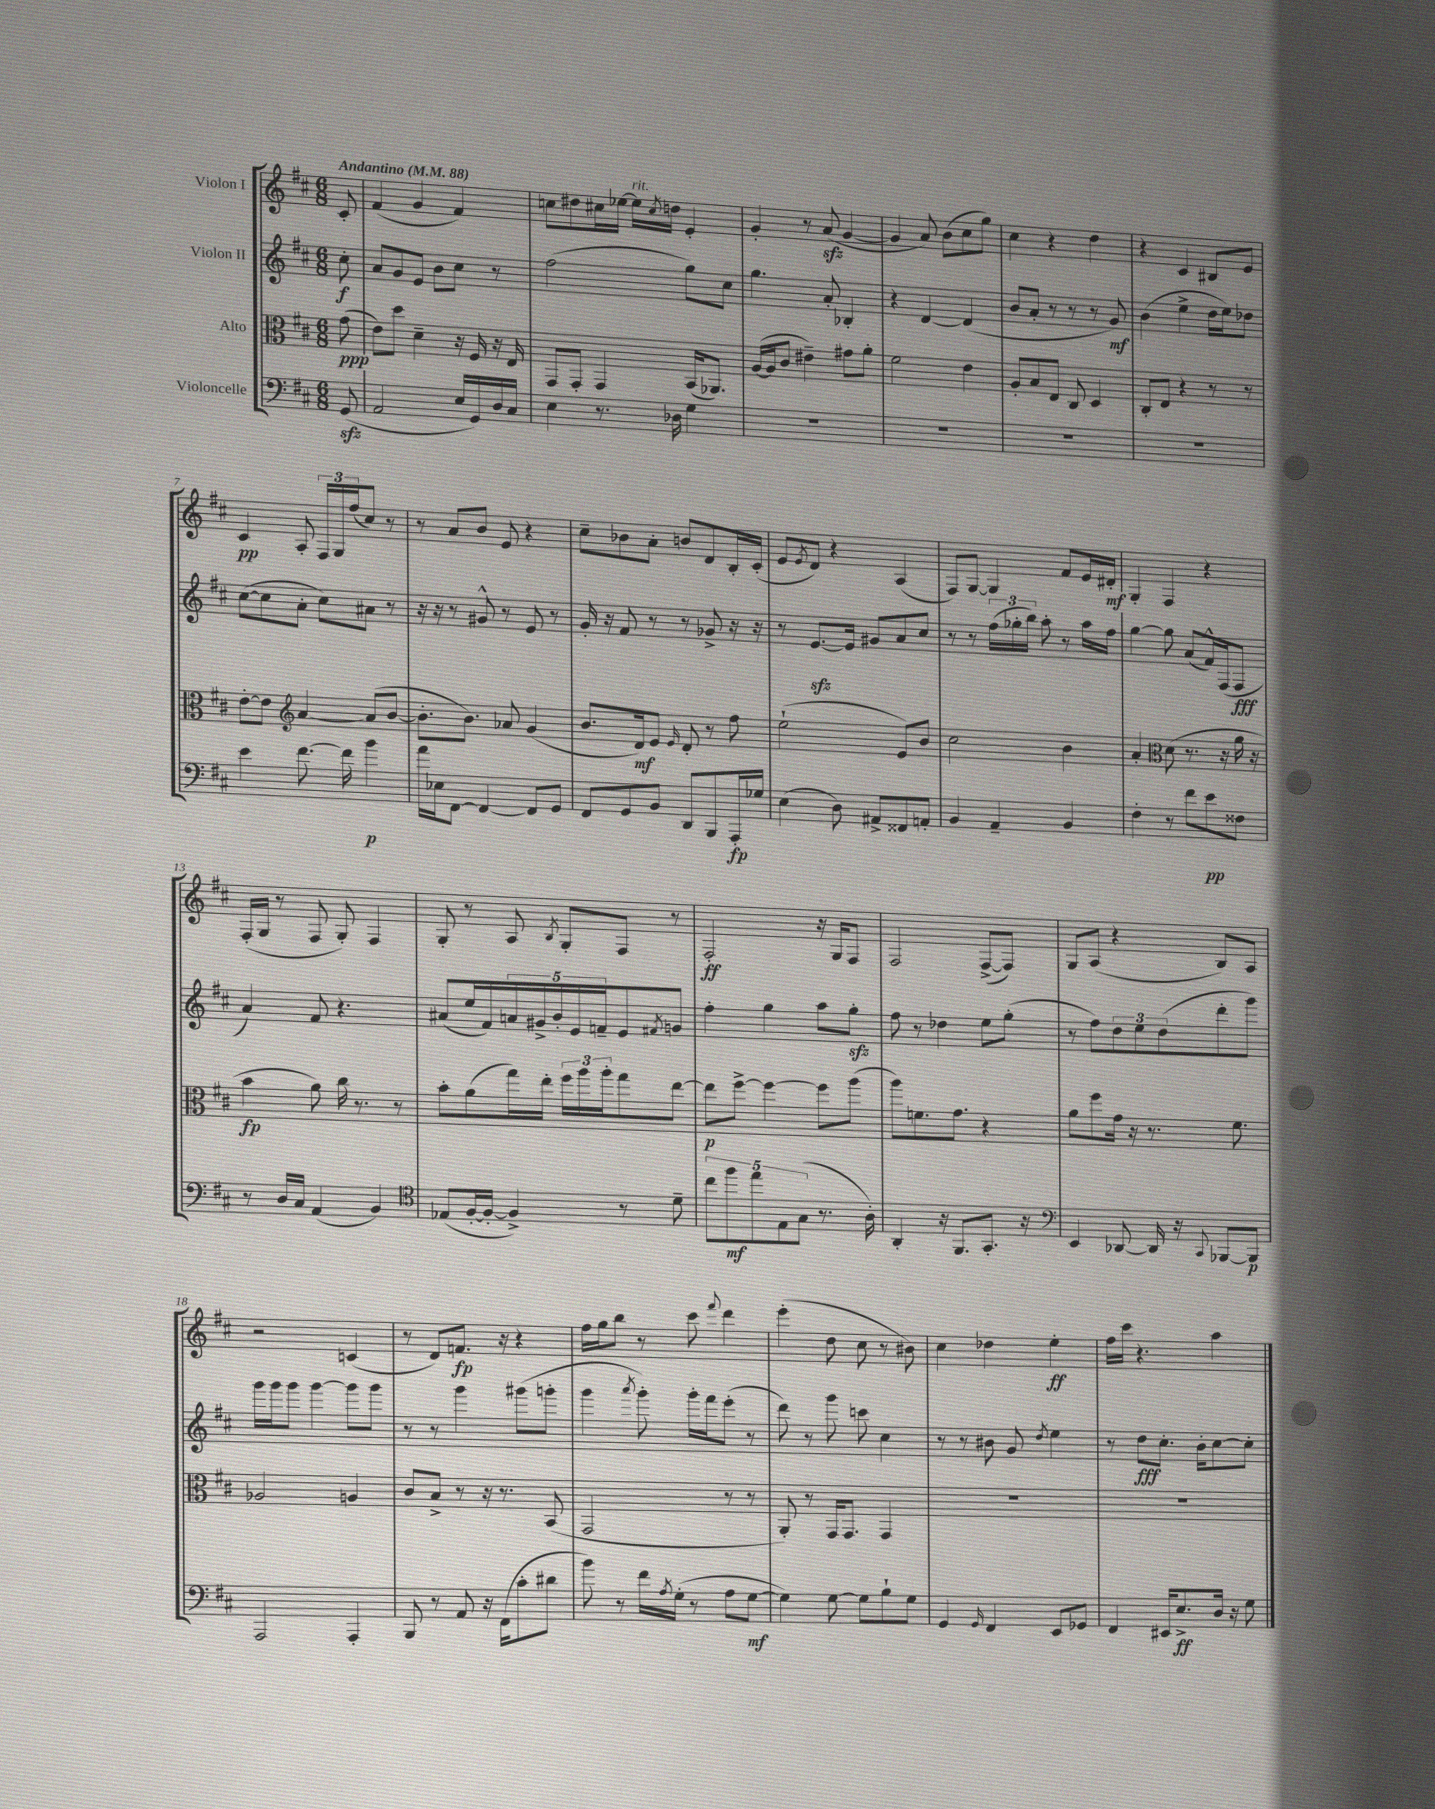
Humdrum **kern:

**kern	**kern	**kern	**kern
*staff4	*staff3	*staff2	*staff1
*clefF4	*clefC3	*clefG2	*clefG2
*k[f#c#]	*k[f#c#]	*k[f#c#]	*k[f#c#]
*M6/8	*M6/8	*M6/8	*M6/8
*MM88	*MM88	*MM88	*MM88
(8GG	(8g	8cc#'	8c#'
=	=	=	=
2AA	8e)	8a	(4f#
.	8dd	8g	.
.	4d~	8e	4g
.	.	8b	.
16E	16r	8cc#	4f#)
16GG)	16F#	.	.
16D	16r	8r	.
16C#	16E	.	.
=	=	=	=
4E	8GG	(2ff#	8cc
.	8GG'	.	8dd#
8.r	4GG	.	16cc#
.	.	.	[16ee-
.	.	.	16ee-]
.	.	.	8qcc#
16D-	.	.	16dd
4G	(16BB	8gg)	4e'
.	8.AA-)	.	.
.	.	8cc#	.
=	=	=	=
2.r	([16A	4.gg	4g'
.	16A]	.	.
.	8c#	.	.
.	4e#~)	.	8r
.	.	8a'	(8a
.	8g#	4B-'	[4g
.	8a'	.	.
=	=	=	=
2.r	2f#	4r	4g]
.	.	[4d	8a)
.	.	.	(8b
.	4e	(4d]	8cc#
.	.	.	8gg)
=	=	=	=
2.r	8A'	8b	4cc#
.	8B	8a'	.
.	8E	8r	4r
.	8C#	8r	.
.	4D	8r	4dd
.	.	8g)	.
=	=	=	=
2.r	8C#'	(4b	4r
.	8E	.	.
.	4r	4ee^	4c#
.	8r	16dd	8B#
.	.	16ee)	.
.	8r	8dd-	8e
=	=	=	=
4e	[8e'	([8cc#	4c#
.	8e]	8cc#]	.
*	*clefG2	*	*
[8.f#	[4a	8a'	8A'
.	.	8cc#)	24F#
.	.	.	24G
16f#]	.	.	.
.	.	.	(24ff#
4b	(8a]	8a#	8cc#)
.	[8b	8r	8r
=	=	=	=
16a	8.b']	16r	8r
16E-	.	16r	.
[8FF#	.	8r	8a
.	8.b)	.	.
4FF#_	.	8g#^^	8b
.	8a-	8r	8e
8FF#]	(4g	8e	4r
8GG	.	8r	.
=	=	=	=
8FF#	8.b	16g'	8cc#~
.	.	16r	.
8GG	.	8f#	8b-
.	16d)	.	.
8BB	8e	8r	8a'
.	16qqe	.	.
8DD	8d'	8r	8b
8BBB	8r	8g-^	8d
16AAA'	8ff#	16r	16B'
16G-	.	16r	(16c#'
=	=	=	=
(4E	(2ee`	8r	8e
.	.	.	8qe
.	.	[8.e	8d)
8D)	.	.	4r
.	.	16e]	.
8AA#^	.	8g#	.
8FF##	8e)	8a	(4A
8AA'	8b	8cc#	.
=	=	=	=
4BB	2cc#	8r	8F#)
.	.	8r	[8G
4AA~	.	(24ff#	4G]
.	.	24gg-'	.
.	.	24bb)	.
.	.	8aa'	.
4BB	4b	8r	8f#
.	.	16aa	16e
.	.	16ff#	16d#'
=	=	=	=
4F#'	4a'	[4gg	4G'
*	*clefC3	*	*
8r	(8d	8gg]	4F#
8f#	8.r	(8a	.
8e	.	16f#^^)	4r
.	16r	(16F#	.
8F##	16a	8F#	.
.	16r	.	.
=	=	=	=
8r	4b	4a)	(16F#'
.	.	.	16G
16D	.	.	8r
16C#	.	.	.
(4AA	8a)	8f#	8F#
.	16cc#	4.r	8G')
.	8.r	.	.
4BB)	.	.	4F#
.	8r	.	.
=	=	=	=
*clefC4	*	*	*
(8E-	8b'	(8a#	8G'
[16F#'	(8a	16ee	8r
16F#'_	.	16f#)	.
4F#^])	16gg)	20a	8A
.	.	20g#^	.
.	16ee'	.	.
.	.	20b'	.
.	.	.	8qB
.	24ff#	.	8G'
.	.	20e	.
.	24aa	.	.
.	.	20f~	.
.	24aa'	.	.
8r	8gg	8e	8F#
.	.	8qf#	.
8d~	[8ee	8g	8r
=	=	=	=
10cc#	8ee]	4ff#'	2F#'
10ff#	.	.	.
.	[8ff#^	.	.
10ee	.	.	.
.	4ff#_	4gg	.
10E	.	.	.
(10G	.	.	.
8.r	8ff#]	8aa	16r
.	.	.	16G
.	(8aa	8gg'	8F#
16A')	.	.	.
=	=	=	=
4AA'	8aa)	8ff#	2F#
.	8.f	8r	.
16r	.	4dd-	.
8.FF#	8.g	.	.
8.GG'	4r	8ee	([8F#^
.	.	(8gg'	8F#])
16r	.	.	.
=	=	=	=
*clefF4	*	*	*
4EE	8a	8r	8G
.	8ff#	8ff#)	(8A
[8DD-	16g	12dd	4r
.	16r	.	.
.	.	12ee	.
16DD-]	8.r	.	.
.	.	(12dd	.
16r	.	.	.
8qqCC#	.	.	.
[8BBB-	.	8ddd'	8B)
.	8.f#	.	.
8BBB-]	.	8ggg)	8A
=	=	=	=
2AAA	2A-	16ggg	2r
.	.	16ggg	.
.	.	8ggg	.
.	.	[4ggg	.
4AAA'	4A	8ggg]	(4c
.	.	8ggg	.
=	=	=	=
8BBB	8c#	8r	8r
8r	8B^	8r	8d)
8AA	8r	4ggg	8.f
16r	16r	.	.
(16FF#	8.r	.	16r
8c#'	.	(8ggg#	4r
8d#	(8BB	8ggg'	.
=	=	=	=
8b)	2GG	4ggg	16ff#
.	.	.	16gg
8r	.	.	8bb
.	.	8qaaa	.
16f#	.	8ggg')	8r
8qA	.	.	.
(16G'	.	.	.
8r	.	16ggg'	8ccc#
.	.	16fff#	.
.	.	.	8qqfff#
8A	8r	(8eee'	4ddd
[8G	8r	8r	.
=	=	=	=
4G])	8AA')	8ddd)	(4eee'
.	8r	8r	.
[8G	16GG	8ggg	8dd
.	8.GG	.	.
8G]	.	8ccc	8cc#
8B`	4GG	4cc#	8r
8G	.	.	8b#)
=	=	=	=
4GG	2.r	8r	4cc#
.	.	8r	.
16qqGG	.	.	.
4FF#	.	8b#	4dd-
.	.	8g	.
.	.	8qdd	.
8EE	.	4ee	4ee'
8GG-	.	.	.
=	=	=	=
4FF#	2.r	8r	16ff#
.	.	.	16ccc#
.	.	8dd	4.r
16EE#	.	8.cc#'	.
8.E^	.	.	.
.	.	16b'	.
16D	.	[8cc#	4aa
16r	.	.	.
8G	.	8cc#']	.
==	==	==	==
*-	*-	*-	*-
